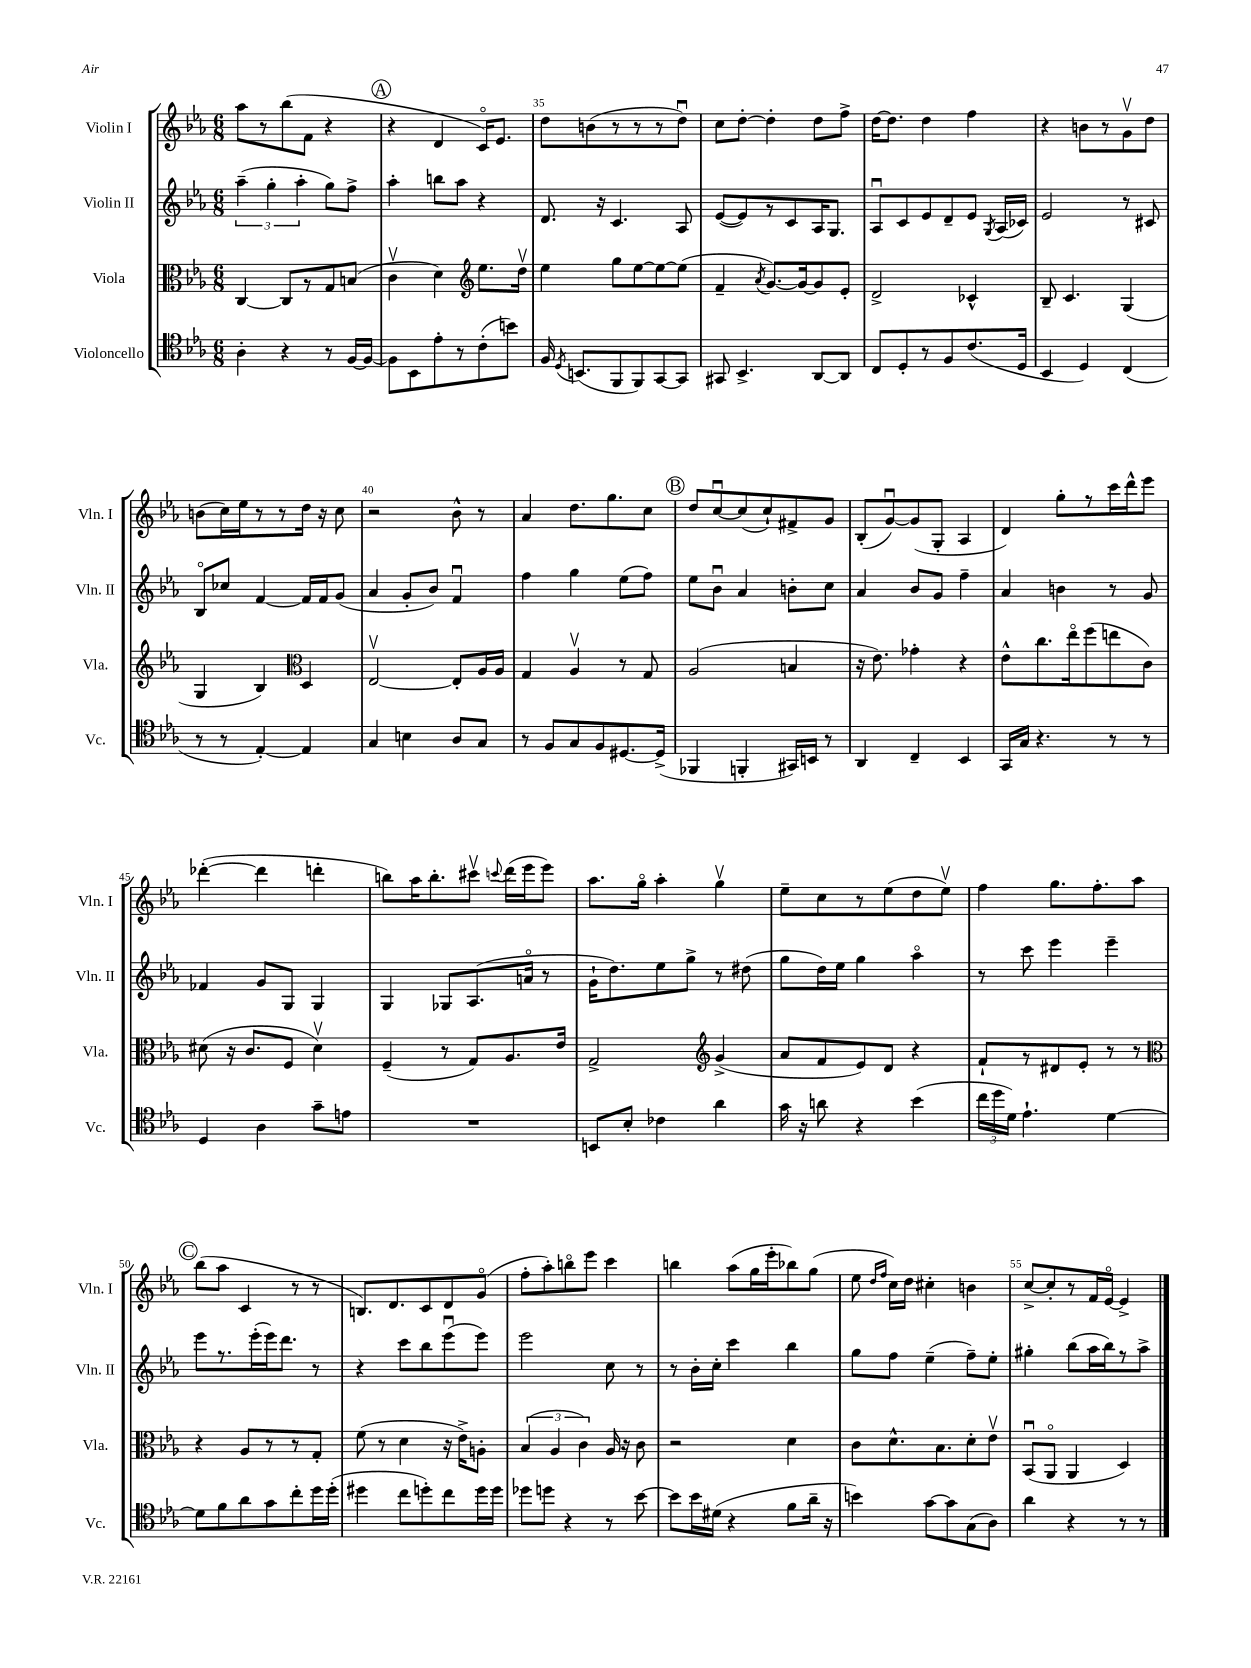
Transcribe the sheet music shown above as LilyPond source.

<<
\new StaffGroup <<
\new Staff = "s0" \with { instrumentName = "Violin I" shortInstrumentName = "Vln. I" } {
    \clef treble \key ees \major \numericTimeSignature \time 6/8
    \autoBeamOff aes''8[ r8 bes''8( f'8] r4 |
    \mark \markup { \circle "A" } r4 d'4 c'16[\flageolet) ees'8.] |
    d''8[ b'8( r8 r8 r8 d''8]\downbow) |
    c''8[ d''8]~-. d''4-. d''8[ f''8]-> |
    d''16[~ d''8.] d''4 f''4 |
    r4 b'8[ r8 g'8\upbow d''8] |
    b'8[( c''16) ees''16 r8 r8 d''16] r16 c''8 |
    r2 bes'8-^ r8 |
    aes'4 d''8.[ g''8. c''8] |
    \mark \markup { \circle "B" } d''8[ c''8~\downbow c''8( c''8-!) fis'8-> g'8] |
    bes8[-.( g'8~\downbow) g'8( g8]-. aes4 |
    d'4) g''8[-. r8 c'''16 d'''16-^ ees'''8] |
    des'''4~-.( des'''4 d'''4-. |
    b''8[) aes''16 b''8.-. cis'''8]\upbow \appoggiatura { c'''8 } d'''16[( ees'''16 ees'''8]) |
    aes''8.[ g''16]\flageolet aes''4-. g''4\upbow |
    ees''8[-- c''8 r8 ees''8( d''8 ees''8]\upbow) |
    f''4 g''8.[ f''8.-. aes''8] |
    \mark \markup { \circle "C" } bes''8[( aes''8] c'4 r8 r8 |
    b8.[) d'8. c'8 d'8 g'8]\flageolet( |
    f''8[-. aes''8-.) b''8\flageolet ees'''8] c'''4 |
    b''4 aes''8[( g''16 ees'''16-. bes''8) g''8]( |
    ees''8 \grace { d''16[ f''16] } c''16[) d''16] cis''4-. b'4 |
    c''8[~-> c''8-. r8 f'16 ees'16]~\flageolet ees'4-> \bar "|." |
}
\new Staff = "s1" \with { instrumentName = "Violin II" shortInstrumentName = "Vln. II" } {
    \clef treble \key ees \major \numericTimeSignature \time 6/8
    \autoBeamOff \tuplet 3/2 { aes''4--( g''4-. aes''4-. } g''8[) f''8]-> |
    \mark \markup { \circle "A" } aes''4-. b''8[ aes''8] r4 |
    d'8. r16 c'4. aes8 |
    ees'8[~( ees'8) r8 c'8 aes16 g8.] |
    aes8[\downbow c'8 ees'8 d'8-- ees'8] \acciaccatura { g8 } aes16[( ces'16]) |
    ees'2 r8 cis'8 |
    bes8[\flageolet ces''8] f'4~ f'16[ f'16 g'8]( |
    aes'4 g'8[-. bes'8]) f'4\downbow |
    f''4 g''4 ees''8[( f''8]) |
    \mark \markup { \circle "B" } ees''8[ bes'8]\downbow aes'4 b'8[-. c''8] |
    aes'4 bes'8[ g'8] f''4-- |
    aes'4 b'4 r8 g'8 |
    fes'4 g'8[ g8] g4 |
    g4 ges8[ aes8.( a'16]\flageolet r8 |
    g'16[-! d''8.) ees''8 g''8]-> r8 dis''8( |
    g''8[ d''16) ees''16] g''4 aes''4\flageolet |
    r8 c'''8 ees'''4 ees'''4-- |
    \mark \markup { \circle "C" } ees'''8[ r8. ees'''16-.( ees'''16) d'''8.] r8 |
    r4 c'''8[ bes''8 ees'''8\downbow( ees'''8]) |
    ees'''2 c''8 r8 |
    r8 bes'16[-. c''16]-. c'''4 bes''4 |
    g''8[ f''8] ees''4--( f''8[--) ees''8]-. |
    gis''4-. bes''8[( aes''16 bes''16) r8 aes''8]-> \bar "|." |
}
\new Staff = "s2" \with { instrumentName = "Viola" shortInstrumentName = "Vla." } {
    \clef alto \key ees \major \numericTimeSignature \time 6/8
    \autoBeamOff c4~ c8[ r8 g8 b8]( |
    \mark \markup { \circle "A" } c'4\upbow d'4) \clef treble ees''8.[ d''16]\upbow |
    ees''4 g''8[ ees''8~ ees''8~ ees''8]( |
    f'4-- \acciaccatura { aes'8 } g'8.[~) g'16~ g'8 ees'8]-. |
    d'2-> ces'4-^ |
    bes8-- c'4. g4( |
    g4 bes4) \clef alto d4 |
    ees2~\upbow ees8[-. aes16 aes16] |
    g4 aes4\upbow r8 g8 |
    \mark \markup { \circle "B" } aes2( b4 |
    r16 ees'8.) ges'4-. r4 |
    ees'8[-^ c''8. ees''16\flageolet f''8( e''8 c'8]) |
    dis'8( r16 c'8.[ f8] dis'4\upbow) |
    f4--( r8 g8[) aes8. ees'16] |
    g2-> \clef treble g'4->( |
    aes'8[ f'8 ees'8) d'8] r4 |
    f'8[-! r8 dis'8 ees'8]-. r8 r8 |
    \mark \markup { \circle "C" } \clef alto r4 aes8[ r8 r8 g8]-. |
    f'8( r8 d'4 r16 ees'16[->) a8]-. |
    \tuplet 3/2 { bes4( aes4 c'4) } aes16 r16 c'8 |
    r2 d'4 |
    c'8[ d'8.-^ bes8. d'8-. ees'8]\upbow |
    bes,8[\downbow( aes,8]\flageolet aes,4 d4) \bar "|." |
}
\new Staff = "s3" \with { instrumentName = "Violoncello" shortInstrumentName = "Vc." } {
    \clef tenor \key ees \major \numericTimeSignature \time 6/8
    \autoBeamOff aes4-. r4 r8 f16[~ f16]~ |
    \mark \markup { \circle "A" } f8[ bes,8 ees'8-. r8 c'8-.( b'8]) |
    f16 \acciaccatura { d8 } b,8.[( f,8 f,8) g,8~ g,8] |
    gis,8 bes,4.-> aes,8[~ aes,8] |
    c8[ d8-. r8 f8 c'8.( d16] |
    bes,4 d4) c4( |
    r8 r8 ees4~-.) ees4 |
    g4 b4 aes8[ g8] |
    r8 f8[ g8 f8 dis8.~ dis16]->( |
    \mark \markup { \circle "B" } fes,4 f,4-. gis,16[) b,16] r8 |
    aes,4 c4-- bes,4 |
    g,16[ g16] r4. r8 r8 |
    d4 aes4 g'8[-- e'8] |
    R2. |
    b,8[ bes8]-. ces'4 aes'4 |
    g'16 r16 a'8 r4 bes'4( |
    \tuplet 3/2 { c''16[ d''16 d'16]) } ees'4.-! d'4~ |
    \mark \markup { \circle "C" } d'8[ f'8 aes'8 g'8 c''8-. d''16 d''16]-.( |
    dis''4 c''8[ d''8-.) c''8 d''16 d''16] |
    des''8[ d''8] r4 r8 bes'8~ |
    bes'8[ bes'16 dis'16]( r4 f'8[ aes'16]-- r16 |
    b'4) g'8[~ g'8 g8( aes8]) |
    aes'4 r4 r8 r8 \bar "|." |
}
>>
>>
\layout { \context { \Score currentBarNumber = #33 \override BarNumber.break-visibility = ##(#f #t #t) barNumberVisibility = #(every-nth-bar-number-visible 5) } }
